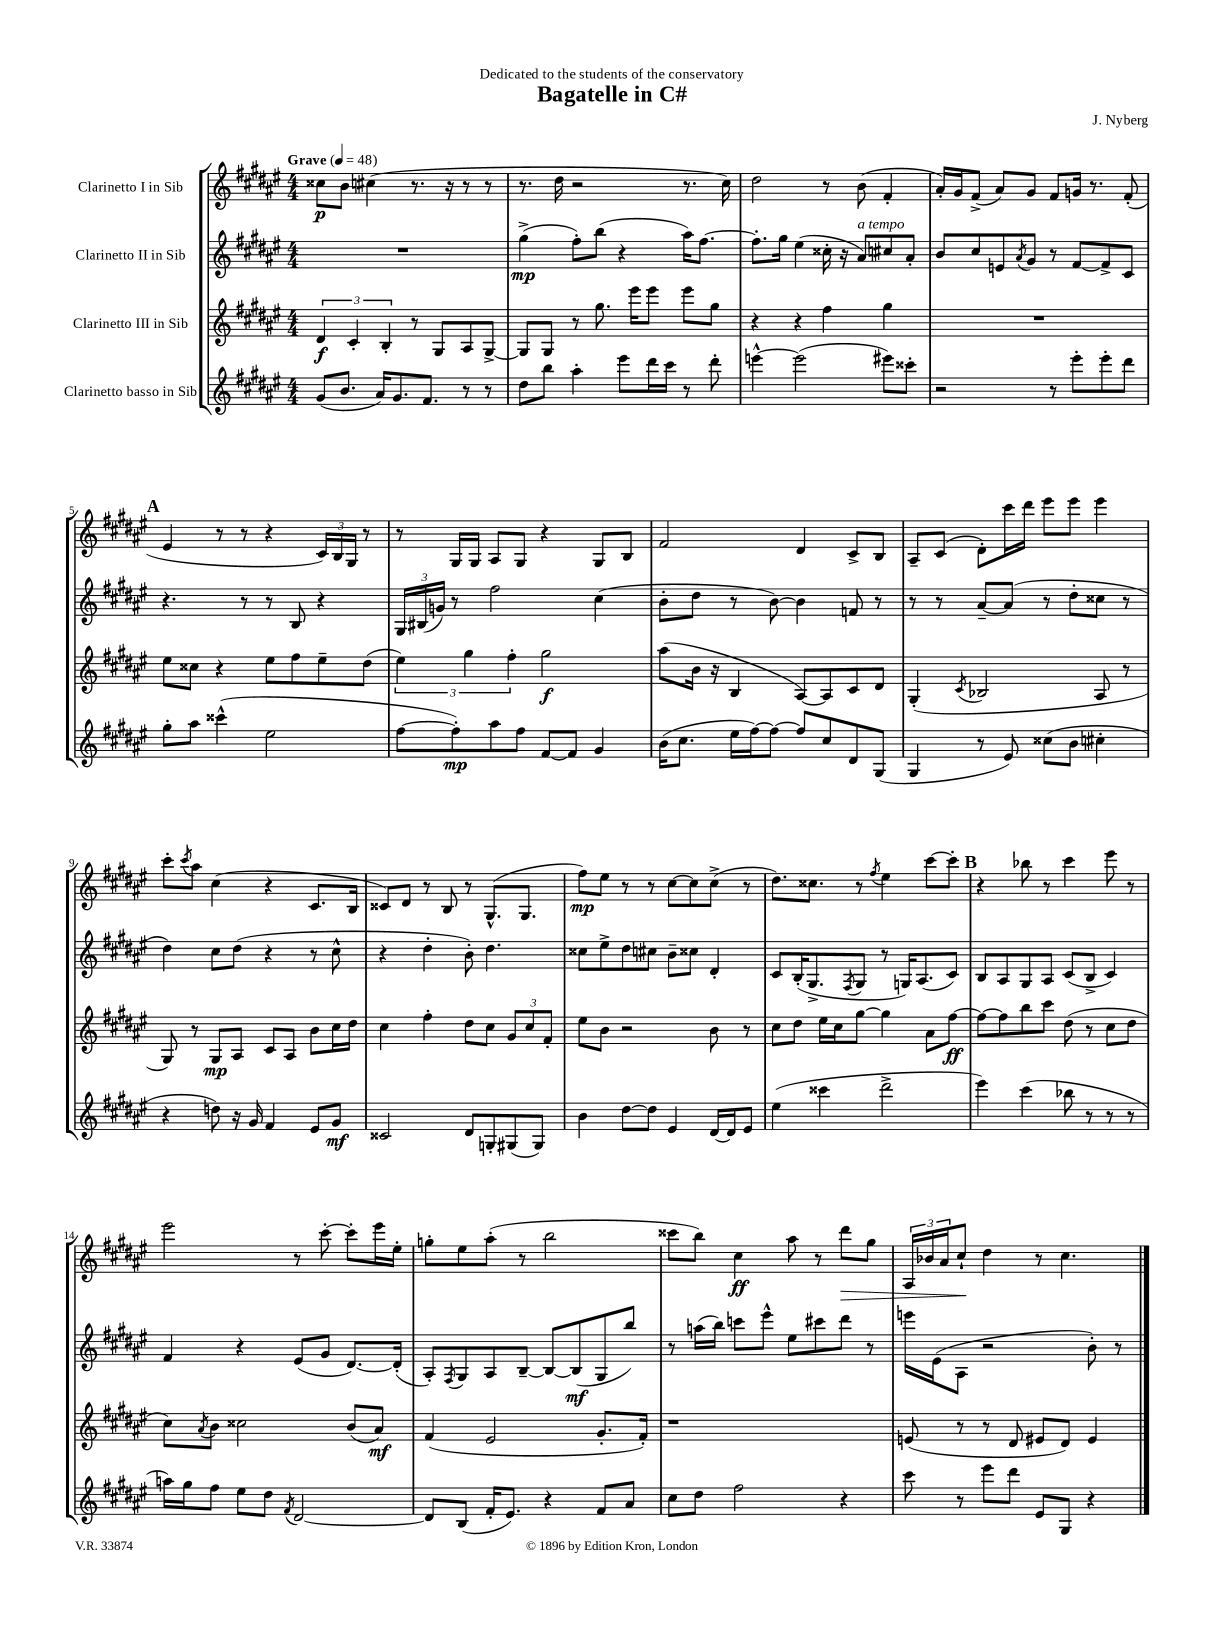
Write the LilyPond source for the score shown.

\header { title = "Bagatelle in C#" composer = "J. Nyberg" dedication = "Dedicated to the students of the conservatory" }
<<
\new StaffGroup <<
\new Staff = "s0" \with { instrumentName = "Clarinetto I in Sib" } {
    \clef treble \key fis \major \numericTimeSignature \time 4/4 \tempo "Grave" 4 = 48
    cisis''8\p b'8 cis''4( r8. r16 r8 r8 |
    r8. dis''16 r2 r8. cis''16) |
    dis''2 r8 b'8( fis'4-. |
    ais'16-.) gis'16 fis'8->( ais'8) gis'8 fis'8 g'16 r8. fis'8-.( |
    \mark \markup { \bold "A" } eis'4 r8 r8 r4 \tuplet 3/2 { cis'16) b16 gis16 } r8 |
    r8 gis16 gis16 ais8 gis8 r4 gis8 b8 |
    fis'2 dis'4 cis'8-> b8 |
    ais8-- cis'8( dis'8-.) cis'''16 dis'''16 eis'''8 eis'''8 eis'''4 |
    cis'''8-. \acciaccatura { cis'''8 } ais''8 cis''4( r4 cis'8. b16 |
    cisis'8) dis'8 r8 b8 r8 gis8.-^( gis8. |
    fis''8\mp) eis''8 r8 r8 cis''8~ cis''8 cis''8->( r8 |
    dis''8.) cisis''8. r8 \acciaccatura { fis''8 } eis''4 cis'''8~ cis'''8-. |
    \mark \markup { \bold "B" } r4 bes''8 r8 cis'''4 eis'''8 r8 |
    eis'''2 r8 cis'''8~-. cis'''8-. eis'''16 eis''16-. |
    g''8-. eis''8 ais''8-.( r8 b''2 |
    cisis'''8 b''8) cis''4\ff ais''8 r8 dis'''8\> gis''8 |
    \tuplet 3/2 { ais16 bes'16 ais'16 } cis''8-!\! dis''4 r8 cis''4. \bar "|." |
}
\new Staff = "s1" \with { instrumentName = "Clarinetto II in Sib" } {
    \clef treble \key fis \major \numericTimeSignature \time 4/4
    R1 |
    gis''4->\mp( fis''8-.) b''8( r4 ais''16) fis''8.~ |
    fis''8.-. gis''16 eis''4( cisis''16-. r16 ais'8^\markup { \italic "a tempo" }) cis''8 ais'8-. |
    b'8 cis''8 e'8 \acciaccatura { ais'8 } gis'8 r8 fis'8~ fis'8-> cis'8 |
    \mark \markup { \bold "A" } r4. r8 r8 b8 r4 |
    \tuplet 3/2 { gis16 bis16( g'16) } r8 fis''2 cis''4( |
    b'8-. dis''8 r8 b'8~) b'4 f'8 r8 |
    r8 r8 ais'8~-- ais'8( r8 dis''8-. cisis''8 r8 |
    dis''4) cis''8 dis''8( r4 r8 cis''8-^ |
    r4 dis''4-. b'8-.) dis''4. |
    cisis''8 eis''8-> dis''8 cis''8 b'8-- cisis''8 dis'4-. |
    cis'8 b16-.( gis8.-> \acciaccatura { fis8 } gis8 r8 g16) ais8.( cis'8) |
    \mark \markup { \bold "B" } b8 ais8 gis8 ais8 cis'8( b8-> cis'4) |
    fis'4 r4 eis'8( gis'8 dis'8.~) dis'16-.( |
    ais8-.) \acciaccatura { fis8 } gis8 ais8 b8~-- b8~ b8\mf( gis8 b''8) |
    r8 a''16( b''16) c'''8 eis'''8-^ eis''8 cis'''8 dis'''8 r8 |
    e'''16 eis'16( ais8 r2 b'8-.) r8 \bar "|." |
}
\new Staff = "s2" \with { instrumentName = "Clarinetto III in Sib" } {
    \clef treble \key fis \major \numericTimeSignature \time 4/4
    \tuplet 3/2 { dis'4\f cis'4-. b4-. } r8 gis8 ais8 gis8~-> |
    gis8 gis8 r8 gis''8. eis'''16 eis'''8 eis'''8 gis''8 |
    r4 r4 fis''4 gis''4 |
    R1 |
    \mark \markup { \bold "A" } eis''8 cisis''8 r4 eis''8 fis''8 eis''8-- dis''8( |
    \tuplet 3/2 { eis''4) gis''4 fis''4-. } gis''2\f |
    ais''8( b'16 r16 b4 ais8~) ais8 cis'8 dis'8 |
    gis4-.( \acciaccatura { cis'8 } bes2 ais8 r8 |
    gis8) r8 gis8\mp ais8 cis'8 ais8 b'8 cis''16 dis''16 |
    cis''4 fis''4-. dis''8 cis''8 \tuplet 3/2 { gis'8 cis''8 fis'8-. } |
    eis''8 b'8 r2 b'8 r8 |
    cis''8 dis''8 eis''16 cis''16 gis''8~ gis''4 ais'8 fis''8~\ff |
    \mark \markup { \bold "B" } fis''8~ fis''8 b''8 cis'''8 dis''8( r8 cis''8 dis''8 |
    cis''8) \acciaccatura { ais'8 } b'8 cisis''2 b'8( ais'8\mf) |
    fis'4( eis'2 gis'8.-. fis'16-.) |
    r1 |
    e'8( r8 r8 dis'8 eis'8 dis'8) eis'4 \bar "|." |
}
\new Staff = "s3" \with { instrumentName = "Clarinetto basso in Sib" } {
    \clef treble \key fis \major \numericTimeSignature \time 4/4
    gis'8( b'8. ais'16) gis'8. fis'8. r8 r8 |
    dis''8 b''8 ais''4-. eis'''8 dis'''16 cis'''16 r8 dis'''8-. |
    e'''4~-^ e'''2( eis'''8) cisis'''8-. |
    r2 r8 eis'''8-. eis'''8-. dis'''8 |
    \mark \markup { \bold "A" } gis''8-. ais''8 cisis'''4-^( eis''2 |
    fis''8~ fis''8-.\mp) ais''8 fis''8 fis'8~ fis'8 gis'4 |
    b'16( cis''8. eis''16 fis''16~) fis''8~ fis''8 cis''8 dis'8 gis8( |
    gis4 r8 eis'8) cisis''8( b'8 cis''4-. |
    r4 d''8) r16 gis'16 fis'4 eis'8 gis'8\mf |
    cisis'2 dis'8 g8-. gis8( gis8) |
    b'4 dis''8~ dis''8 eis'4 dis'16~ dis'16 eis'8 |
    eis''4( cisis'''4 dis'''2-> |
    \mark \markup { \bold "B" } eis'''4) cis'''4( bes''8 r8 r8 r8 |
    a''16) gis''16 fis''8 eis''8 dis''8 \acciaccatura { fis'8 } dis'2~ |
    dis'8 b8( fis'16-. eis'8.) r4 fis'8 ais'8 |
    cis''8 dis''8 fis''2 r4 |
    cis'''8 r8 eis'''8 dis'''8 eis'8 gis8 r4 \bar "|." |
}
>>
>>
